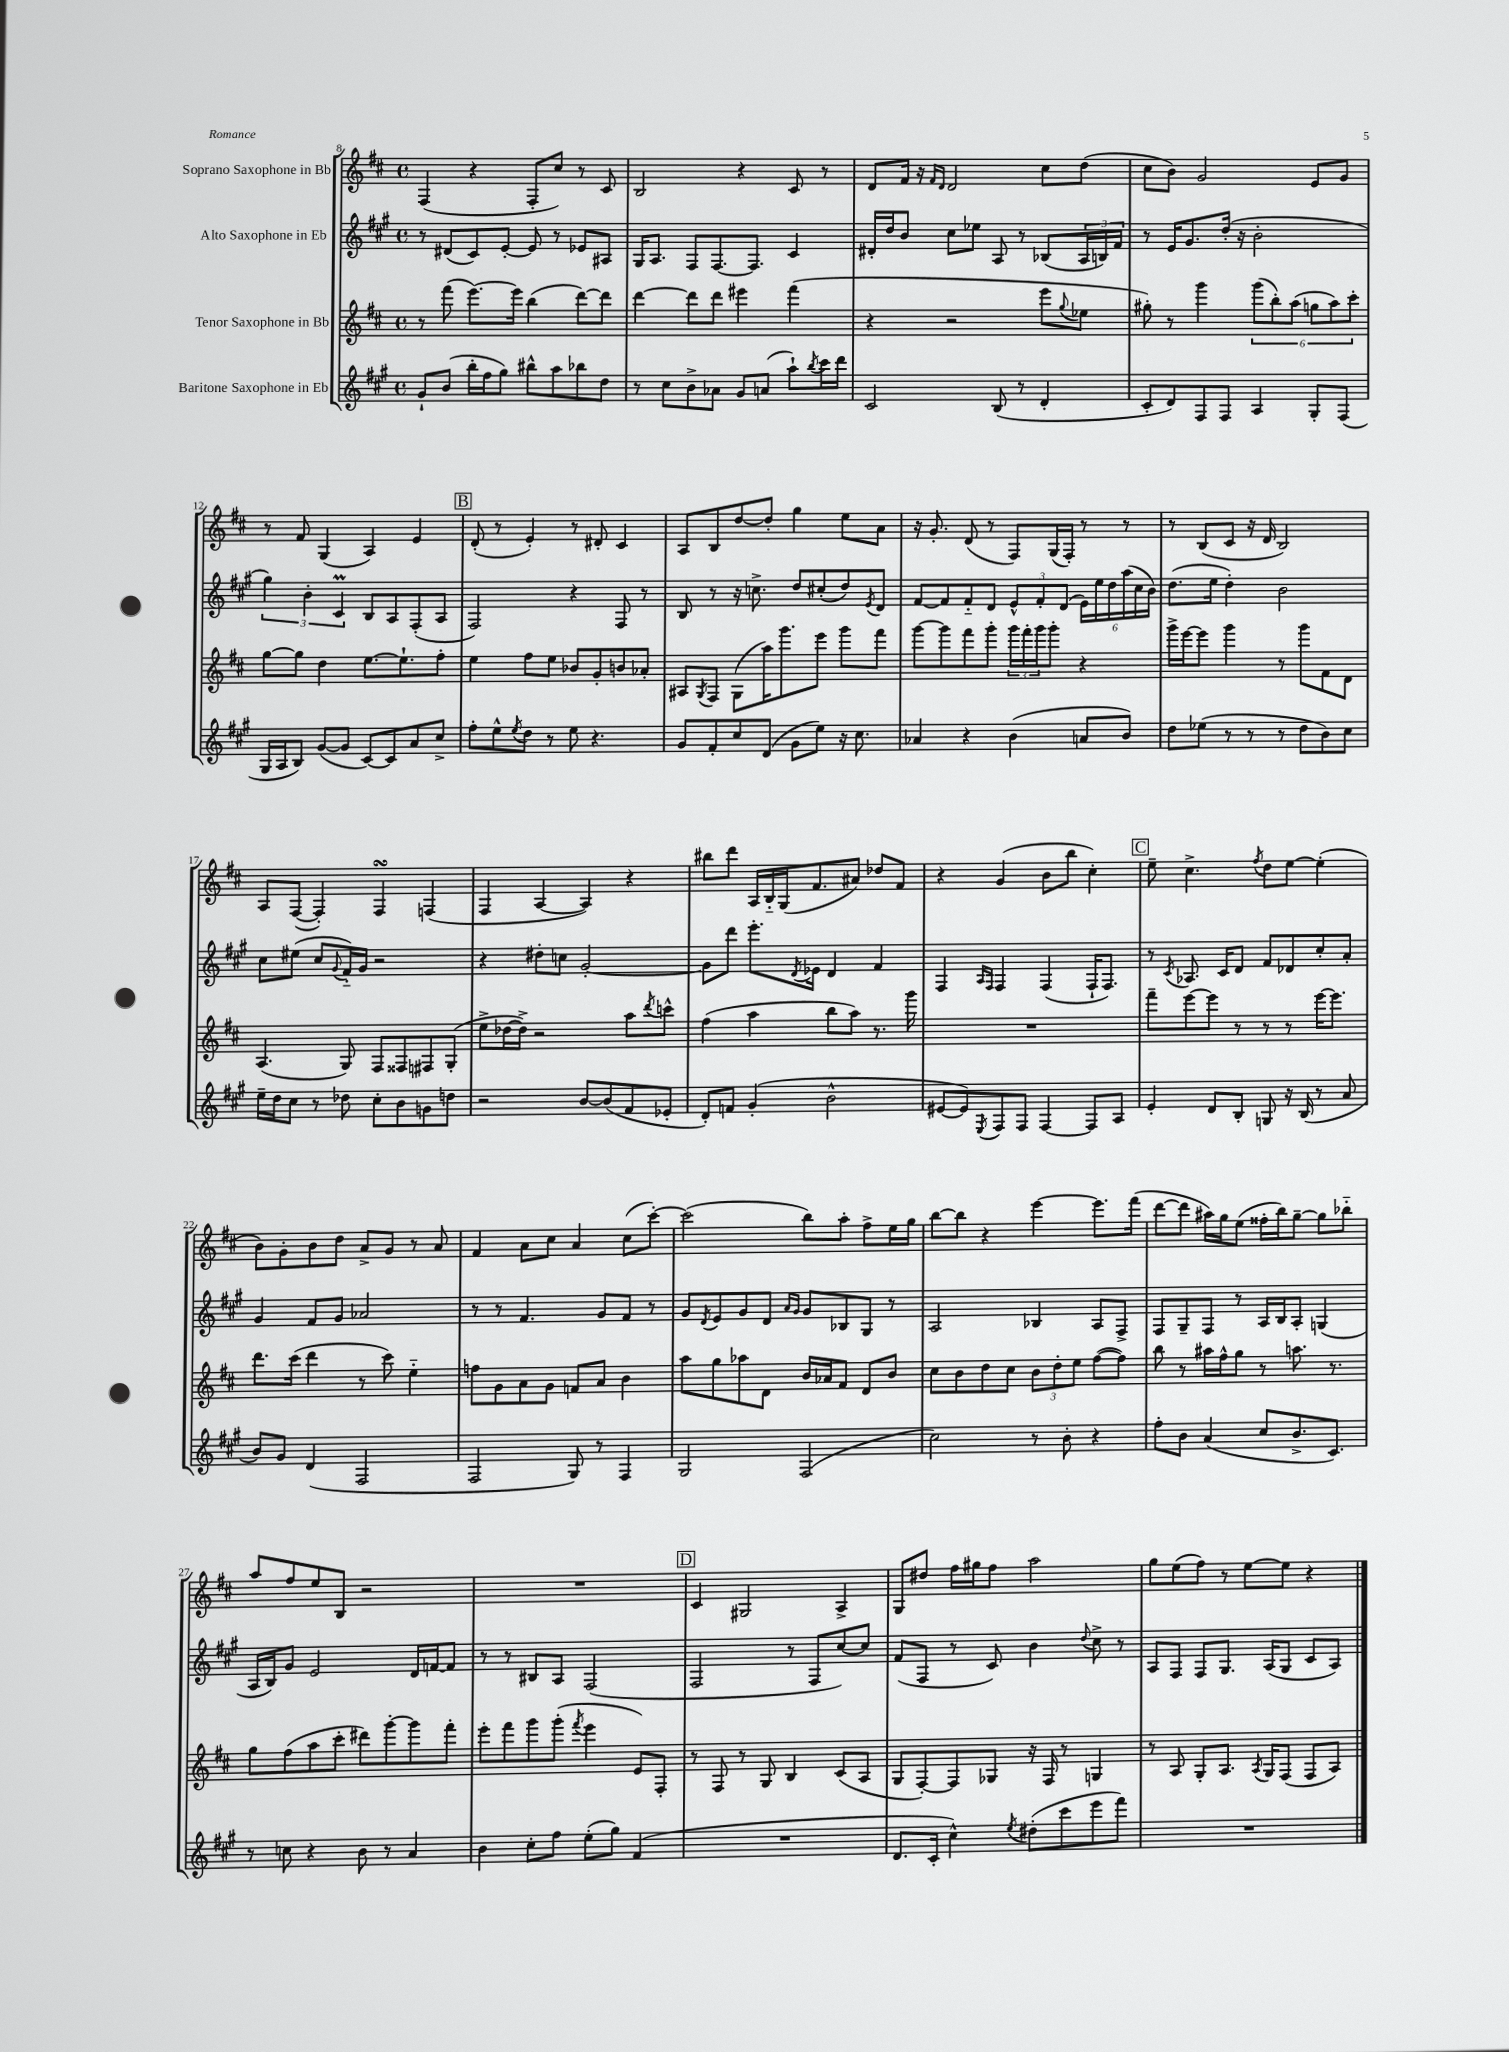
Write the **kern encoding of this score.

**kern	**kern	**kern	**kern
*staff4	*staff3	*staff2	*staff1
*clefG2	*clefG2	*clefG2	*clefG2
*k[f#c#g#]	*k[f#c#]	*k[f#c#g#]	*k[f#c#]
*M4/4	*M4/4	*M4/4	*M4/4
*met(c)	*met(c)	*met(c)	*met(c)
8g#`/L	8r	8r	(4F#/
(8b/J	(8fff#\	(8d#/L	.
16bb'\LL	[8.eee\L)	8c#/)	4r
16ff#\J	.	.	.
8gg#\J)	.	[8e'/J	.
.	16eee\]Jk	.	.
8bb#^^\L	(4bb\	8e/]	8F#'/L
8aa\	.	8r	8cc#/J)
8bb-\	[8ddd\L)	8e-/L	8r
8dd\J	8ddd\]J	8A#/J	8c#/
=	=	=	=
8r	[4ddd\	16G#/LK	2B/
.	.	8.A/J	.
8cc#\L	.	.	.
8b^\	8ddd\]L	8F#/L	.
8a-\J	8ddd\J	[8.F#/	.
8g#/L	4eee#\	.	4r
.	.	8.F#/]J	.
(8a/J	.	.	.
8aa`\L)	(4fff#\	4c#/	8c#/
8qbb/	.	.	.
16ccc#\L	.	.	8r
16ddd\JJ	.	.	.
=	=	=	=
2c#/	4r	16d#'/LL	8d/L
.	.	16dd/J	.
.	.	8b/J	16f#/Jk
.	.	.	16r
.	.	.	16qqf#/LL
.	.	.	16qqd/JJ
.	2r	8cc#\L	2d/
.	.	8ee-\J	.
(8B/	.	8A/	.
8r	.	8r	.
4d'/	8eee\L	(8B-/L	8cc#\L
.	8qqgg/	.	.
.	8ee-\J	24A/L	(8dd\J
.	.	24B/)	.
.	.	24f#/JJ	.
=	=	=	=
8c#'/L	8gg#'\)	8r	8cc#\L
8d/)	8r	16e/LK	8b\J)
.	.	8.g#/	.
8F#/	4ggg\	.	2g/
8F#/J	.	(16dd'/Jk	.
.	.	16r	.
4A/	(12ggg\L	2b'\	.
.	12bb'\)	.	.
.	(12aa\J	.	.
8G#'/L	12gg\L	.	8e/L
.	12aa\)	.	.
(8F#/J	.	.	8g/J
.	12ccc#'\J	.	.
=	=	=	=
16G#/LL	[8gg\L	6gg#\)	8r
16A/J	.	.	.
8B/J)	8gg\]J	.	8f#/
.	.	6b'\	.
([8g#/L	4dd\	.	(4G/
.	.	6c#/	.
8g#/]J	.	.	.
[8c#/L)	[8.ee\L	8B/L	4A/)
8c#/]	.	8A/	.
.	8.ee`\]	.	.
8a/	.	(8F#'/	4e/
8cc#^/J	8ff#'\J	8A/J	.
=	=	=	=
8ff#'\L	4ee\	2F#/)	(8d'/
8ee^^\	.	.	8r
8qee/	.	.	.
8dd\J	8ff#\L	.	4e'/)
8r	8ee\J	.	.
8ee\	8b-/L	4r	8r
4.r	8g'/	.	8d#'/
.	8b/	8F#/	4c#/
.	8a-'/J	8r	.
=	=	=	=
8g#/L	8A#/L	8B/	8A/L
.	8qG/	.	.
8f#'/	8F#/J	8r	8B/
8cc#/	(8G\L	16r	[8dd/
.	.	8.cc^\	.
(8d/J	16aa\K)	.	8dd'/]J
.	8.ggg\	.	.
8g#\L	.	8dd/L	4gg\
8ee\J)	8eee\J	(8cc#'/	.
16r	8ggg\L	8dd/)	8ee\L
8.cc#\	.	.	.
.	.	8qe/	.
.	8fff#\J	8d/J	8a\J
=	=	=	=
4a-/	[8ggg\L	[8f#/L	16r
.	.	.	8.g'/
.	8ggg\]	8f#/]	.
4r	8fff#\	8f#'~/	(8d/
.	8ggg'\J	8d/J	8r
(4b\	24ggg\LL	12e^^/L	8F#/L)
.	24fff#'\	.	.
.	24ggg\J	12f#'/	.
.	8ggg'\J	.	(16G/L
.	.	(12d/J	.
.	.	.	16F#'/JJ)
8a/L	4r	24e\LL)	8r
.	.	24ee\	.
.	.	24dd\	.
8b/J)	.	(24aa\	8r
.	.	24cc#\	.
.	.	24b\JJ)	.
=	=	=	=
8dd\L	16ggg^\LL	(8.dd\L	8r
.	[16eee\J	.	.
(8ee-\J	8eee\]J	.	(8B/L
.	.	16ee\Jk	.
8r	4ggg\	4dd'\)	8c#/J
8r	.	.	16r
.	.	.	16d/
8r	8r	2b\	2B/)
8dd\L	8ggg\L	.	.
8b\)	8f#\	.	.
8cc#\J	8d\J	.	.
=	=	=	=
16ee~\LL	(4.A/	8cc#\L	8A/L
16dd\J	.	.	.
8cc#\J	.	(8ee#\J	([8F#/J
8r	.	8cc#/L	4F#'/])
.	.	8qqg#/	.
8dd-\	8G/)	16f#'~/L)	.
.	.	16g#/JJ	.
8cc#'\L	8F#/L	2r	4F#/
8b\	8F##/	.	.
8g\	8F#/	.	(4F/
8dd\J	(8G'/J	.	.
=	=	=	=
2r	8ee^\L	4r	4F#/
.	[16dd-\L	.	.
.	16dd-^\]JJ)	.	.
.	2r	8dd#'\L	[4A/
.	.	8cc\J	.
[8b/L	.	[2g#'/	4A/])
(8b/]	.	.	.
8f#/	8aa\L	.	4r
.	8qddd/	.	.
8e-'/J	8ccc^^\J	.	.
=	=	=	=
8d'/L)	(4ff#\	8g#\]L	8bb#\L
8f/J	.	8ddd\J	8ddd\J
(4g#'/	4aa\	8.eee'\L	16A/LL
.	.	.	16B'~/
.	.	.	(16G/J
.	.	8qd/	.
.	.	16e-\Jk	8.f#/
2b^^\	8bb\L	4d/	.
.	8aa\J)	.	8a#/J)
.	8.r	4f#/	8dd-/L
.	.	.	8f#/J
.	16ggg\	.	.
=	=	=	=
[8e#/L	1r	4F#/	4r
8e#/])	.	.	.
.	.	16qqA/LL	.
8qE/	.	16qqF#/JJ	.
8F#/	.	4F#/	(4g/
8F#/J	.	.	.
[4F#/	.	(4F#/	8b\L
.	.	.	8bb\J
8F#/]L	.	16F#`/LK	4cc#'\)
.	.	8.F#/J)	.
8A/J	.	.	.
=	=	=	=
4e'/	8fff#~\L	8r	8ee~\
.	.	8qc#/	.
.	[8eee\	8.A-/	4.cc#^\
8d/L	8eee\]J	.	.
.	.	16c#/LK	.
8B'/J	8r	8d/J	.
.	.	.	8qff#/
8G/	8r	8f#/L	8dd\L
16r	8r	8d-/	[8ee\J
(16B/	.	.	.
8r	[16eee\LK	8cc#'/	(4ee'\]
.	8.eee\]J	.	.
8a/	.	8a'/J	.
=	=	=	=
8b/L)	8.ddd\L	4g#/	8b\L)
8g#/J	.	.	8g'\
.	(16ccc#\Jk	.	.
(4d/	4ddd\	8f#/L	8b\
.	.	8g#/J	8dd\J
2F#/	8r	2a-/	8a^/L
.	8ccc#\)	.	8g/J
.	4ee'~\	.	8r
.	.	.	8a/
=	=	=	=
2F#/	8ff\L	8r	4f#/
.	8g\	8r	.
.	8a\	4.f#/	8a\L
.	8g\J	.	8cc#\J
8G#/)	8f/L	.	4a/
8r	8a/J	8g#/L	.
4F#/	4b\	8f#/J	(8cc#\L
.	.	8r	[8ccc#'\J)
=	=	=	=
2G#/	8aa\L	8g#/L	(2ccc#\]
.	.	8qd/	.
.	8gg\	8e/	.
.	8aa-\	8g#/	.
.	8d\J	8d/J	.
.	.	16qqa/LL	.
.	.	16qqg#/JJ	.
(2F#/	16b/LL	8g#/L	8bb\L)
.	16a-/J	.	.
.	8f#/J	8B-/	8aa'\J
.	8d/L	8G#/J	8ff#^\L
.	8b/J	8r	16ee\L
.	.	.	16gg\JJ
=	=	=	=
2cc#\)	8cc#\L	2A/	[8bb\L
.	8b\	.	8bb\]J
.	8dd\	.	4r
.	8cc#\J	.	.
8r	12b\L	4B-/	[4eee\
.	12dd'\	.	.
8b'\	.	.	.
.	12ee\J	.	.
4r	([8ff#\L	8A/L	8.eee\]L
.	8ff#\]J)	8F#^/J	.
.	.	.	(16fff#\Jk
=	=	=	=
8ff#'\L	8bb\	8F#/L	[8ddd\L
8b\J	8r	8G#~/	8ddd\]J
(4a/	16aa#\LL	8F#/J	16aa#\LL)
.	16ff#^^\J	.	16gg\J
.	8gg\J	8r	(8ee\J
8cc#/L	8r	16A/LL	16ff##'\LL
.	.	16B/J	16bb\J)
8.b^/	8.aa\	8A'/J	[8gg~\J
.	.	(4G/	8gg\]L
8.c#/J)	8.r	.	.
.	.	.	8bb-'~\J
=	=	=	=
8r	8gg\L	16A/LL	8aa/L
.	.	16B/J)	.
8cc\	(8ff#\	8g#/J	8ff#/
4r	8aa\	2e/	8ee/
.	8ccc#'\J	.	8B/J
8b\	8ddd#\L)	.	2r
8r	[8ggg'\	.	.
4a/	8ggg\]	16d/LL	.
.	.	[16f/J	.
.	8fff#'\J	8f/]J	.
=	=	=	=
4b\	8eee'\L	8r	1r
.	8fff#\	8r	.
8cc#'\L	8ggg\	8B#/L	.
8ff#\J	(8ggg'\J	8A/J	.
.	8qfff#/	.	.
(8ee'\L	4eee\	(2F#/	.
8gg#\J)	.	.	.
(4f#/	8e/L)	.	.
.	8F#'/J	.	.
=	=	=	=
1r	8r	2F#/	4c#/
.	8F#/	.	.
.	8r	.	2G#/
.	8G/	.	.
.	4B/	8r	.
.	.	8F#/L	.
.	(8c#/L	[8cc#/)	4A^/
.	8A/J	8cc#/]J	.
=	=	=	=
8.d/L	8G/L	(8f#/L	8G/L
.	[8F#'/)	8F#/J	8dd#/J
16c#'/Jk	.	.	.
4cc#^^\)	8F#/]	8r	16ff#\LL
.	.	.	16gg#\J
.	8G-/J	8c#/)	8ff#\J
8qee/	.	.	.
(8dd#'\L	16r	4b\	2aa\
.	16F#/	.	.
8ccc#\	8r	.	.
.	.	8qqdd/	.
8eee\	4G/	8cc#^\	.
8fff#\J)	.	8r	.
=	=	=	=
1r	8r	8A/L	8gg\L
.	8A/	8F#/J	(8ee\
.	8G'/L	8F#/L	8ff#\J)
.	8.A/J	8.G#/J	8r
.	.	.	[8ee\L
.	8qA/	.	.
.	16G/LK	(16A/LK	.
.	(8F#/J	8G#/J	8ee\]J
.	8F#/L	8c#/L	4r
.	8A/J)	8A/J)	.
==	==	==	==
*-	*-	*-	*-
